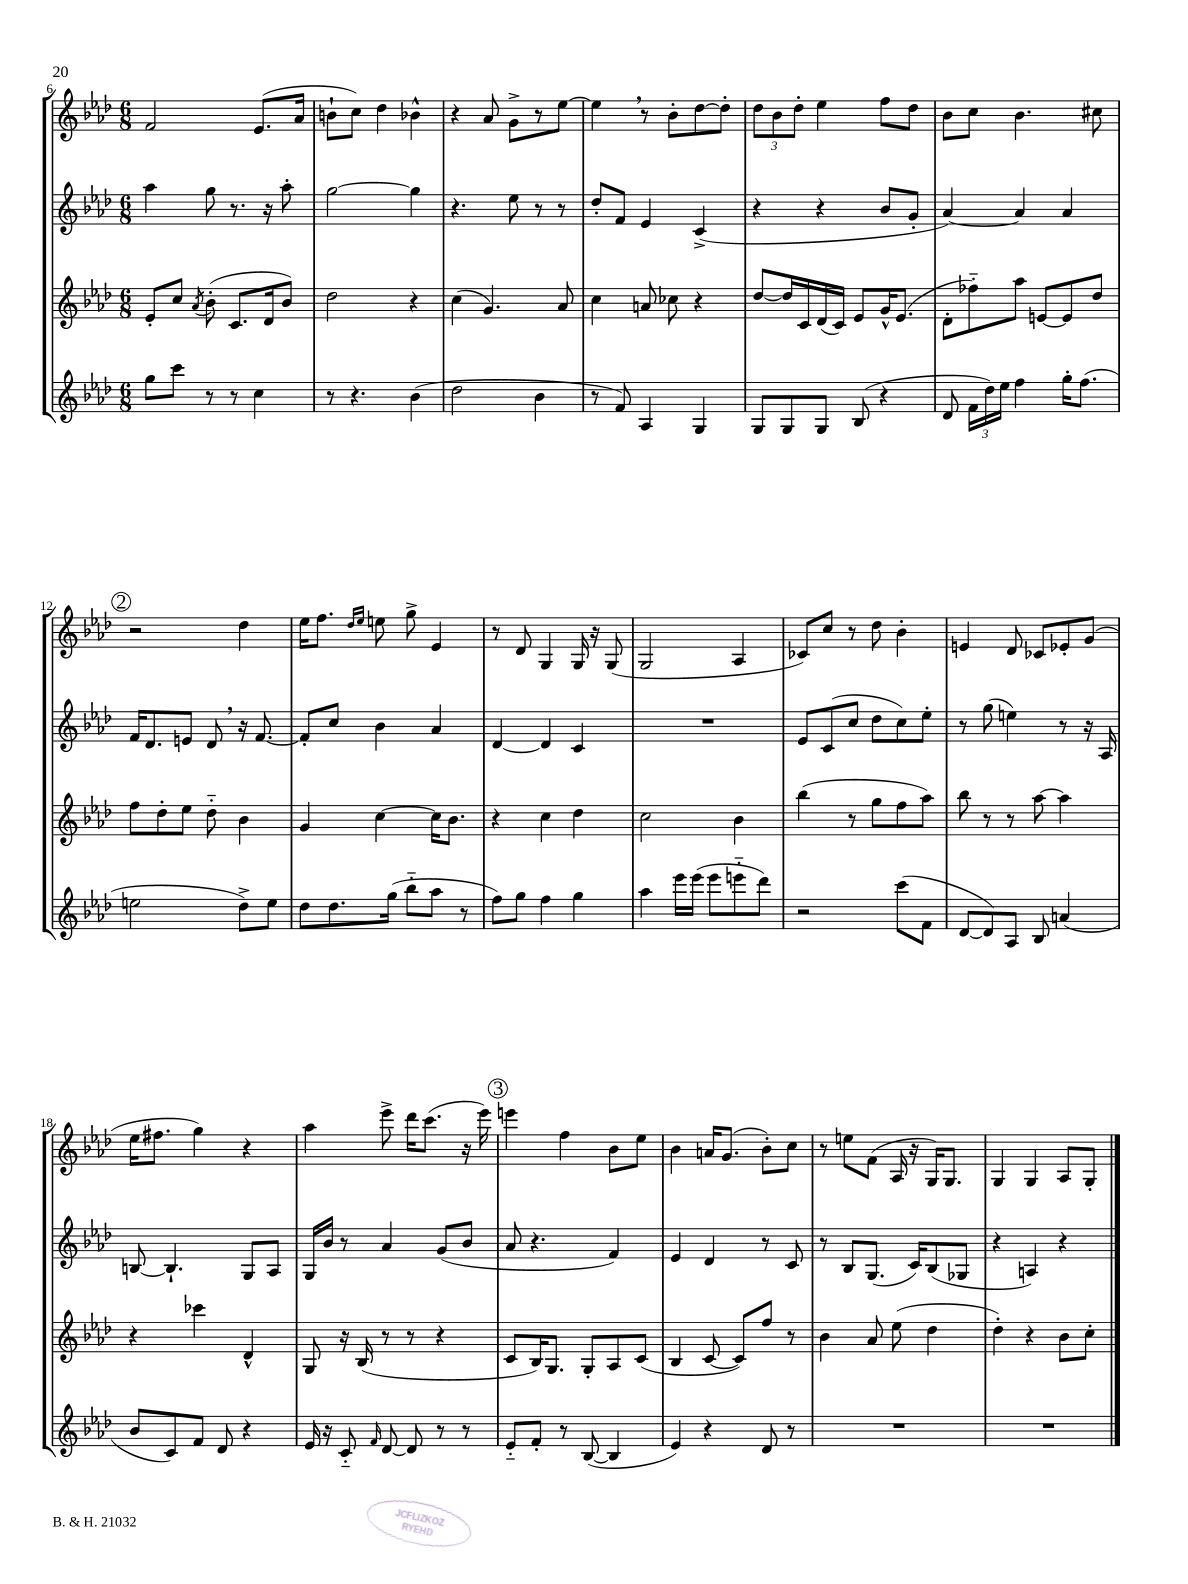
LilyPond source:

<<
\new StaffGroup <<
\new Staff = "s0" {
    \clef treble \key aes \major \numericTimeSignature \time 6/8
    \autoBeamOff f'2 ees'8.[( aes'16] |
    b'8[-! c''8]) des''4 bes'4-^ |
    r4 aes'8 g'8[-> r8 ees''8]~ |
    ees''4 \breathe r8 bes'8[-. des''8~ des''8]-. |
    \tuplet 3/2 { des''8[ bes'8 des''8]-. } ees''4 f''8[ des''8] |
    bes'8[ c''8] bes'4. cis''8 |
    \mark \markup { \circle "2" } r2 des''4 |
    ees''16[ f''8.] \grace { des''16[ ees''16] } e''8 g''8-> ees'4 |
    r8 des'8 g4 g16 r16 g8( |
    g2 aes4 |
    ces'8[) c''8] r8 des''8 bes'4-. |
    e'4 des'8 ces'8[ ees'8-. g'8]( |
    ees''16[ fis''8.] g''4) r4 |
    aes''4 ees'''8-> des'''16[ c'''8.]( r16 ees'''16) |
    \mark \markup { \circle "3" } e'''4 f''4 bes'8[ ees''8] |
    bes'4 a'16[ g'8.]( bes'8[-.) c''8] |
    r8 e''8[ f'8]( aes16 r16 g16[) g8.] |
    g4 g4 aes8[ g8]-. \bar "|." |
}
\new Staff = "s1" {
    \clef treble \key aes \major \numericTimeSignature \time 6/8
    \autoBeamOff aes''4 g''8 r8. r16 aes''8-. |
    g''2~ g''4 |
    r4. ees''8 r8 r8 |
    des''8[-. f'8] ees'4 c'4->( |
    r4 r4 bes'8[ g'8]-. |
    aes'4~) aes'4 aes'4 |
    \mark \markup { \circle "2" } f'16[ des'8. e'8] des'8 \breathe r16 f'8.~ |
    f'8[-. c''8] bes'4 aes'4 |
    des'4~ des'4 c'4 |
    R2. |
    ees'8[ c'8( c''8] des''8[ c''8) ees''8]-. |
    r8 g''8( e''4) r8 r16 aes16 |
    b8~ b4.-! g8[ aes8] |
    g16[ bes'16] r8 aes'4 g'8[( bes'8] |
    \mark \markup { \circle "3" } aes'8 r4. f'4) |
    ees'4 des'4 r8 c'8 |
    r8 bes8[ g8.]( c'16[) bes8( ges8] |
    r4 a4) r4 \bar "|." |
}
\new Staff = "s2" {
    \clef treble \key aes \major \numericTimeSignature \time 6/8
    \autoBeamOff ees'8[-. c''8] \acciaccatura { aes'8 } bes'8-.( c'8.[ des'16 bes'8]) |
    des''2 r4 |
    c''4( g'4.) aes'8 |
    c''4 a'8 ces''8 r4 |
    des''8[~ des''16 c'16 des'16( c'16]) ees'8[ g'16-^ ees'8.]( |
    des'8[-. fes''8-_) aes''8] e'8[~ e'8 des''8] |
    \mark \markup { \circle "2" } f''8[ des''8-. ees''8] des''8-_ bes'4 |
    g'4 c''4~ c''16[ bes'8.] |
    r4 c''4 des''4 |
    c''2 bes'4 |
    bes''4( r8 g''8[ f''8 aes''8]) |
    bes''8 r8 r8 aes''8~ aes''4 |
    r4 ces'''4 des'4-^ |
    g8 r16 bes16( r8 r8 r4 |
    \mark \markup { \circle "3" } c'8[ bes16) g8.] g8[-. aes8 c'8]( |
    bes4 c'8~ c'8[) f''8] r8 |
    bes'4 aes'8 ees''8( des''4 |
    des''4-.) r4 bes'8[ c''8]-. \bar "|." |
}
\new Staff = "s3" {
    \clef treble \key aes \major \numericTimeSignature \time 6/8
    \autoBeamOff g''8[ c'''8] r8 r8 c''4 |
    r8 r4. bes'4( |
    des''2 bes'4 |
    r8 f'8) aes4 g4 |
    g8[ g8 g8] bes8( r4 |
    des'8 \tuplet 3/2 { f'16[ des''16) ees''16] } f''4 g''16[-. f''8.]( |
    \mark \markup { \circle "2" } e''2 des''8[->) e''8] |
    des''8[ des''8. g''16]( bes''8[-_ aes''8] r8 |
    f''8[) g''8] f''4 g''4 |
    aes''4 ees'''16[ ees'''16]( ees'''8[ e'''8-_ des'''8]) |
    r2 c'''8[( f'8] |
    des'8[~ des'8) aes8] bes8 a'4( |
    bes'8[ c'8) f'8] des'8 r4 |
    ees'16 r16 c'8-_ \grace { f'16 } des'8~ des'8 r8 r8 |
    \mark \markup { \circle "3" } ees'8[-_ f'8]-. r8 bes8~( bes4 |
    ees'4) r4 des'8 r8 |
    R2. |
    R2. \bar "|." |
}
>>
>>
\layout { \context { \Score currentBarNumber = #6 } }
